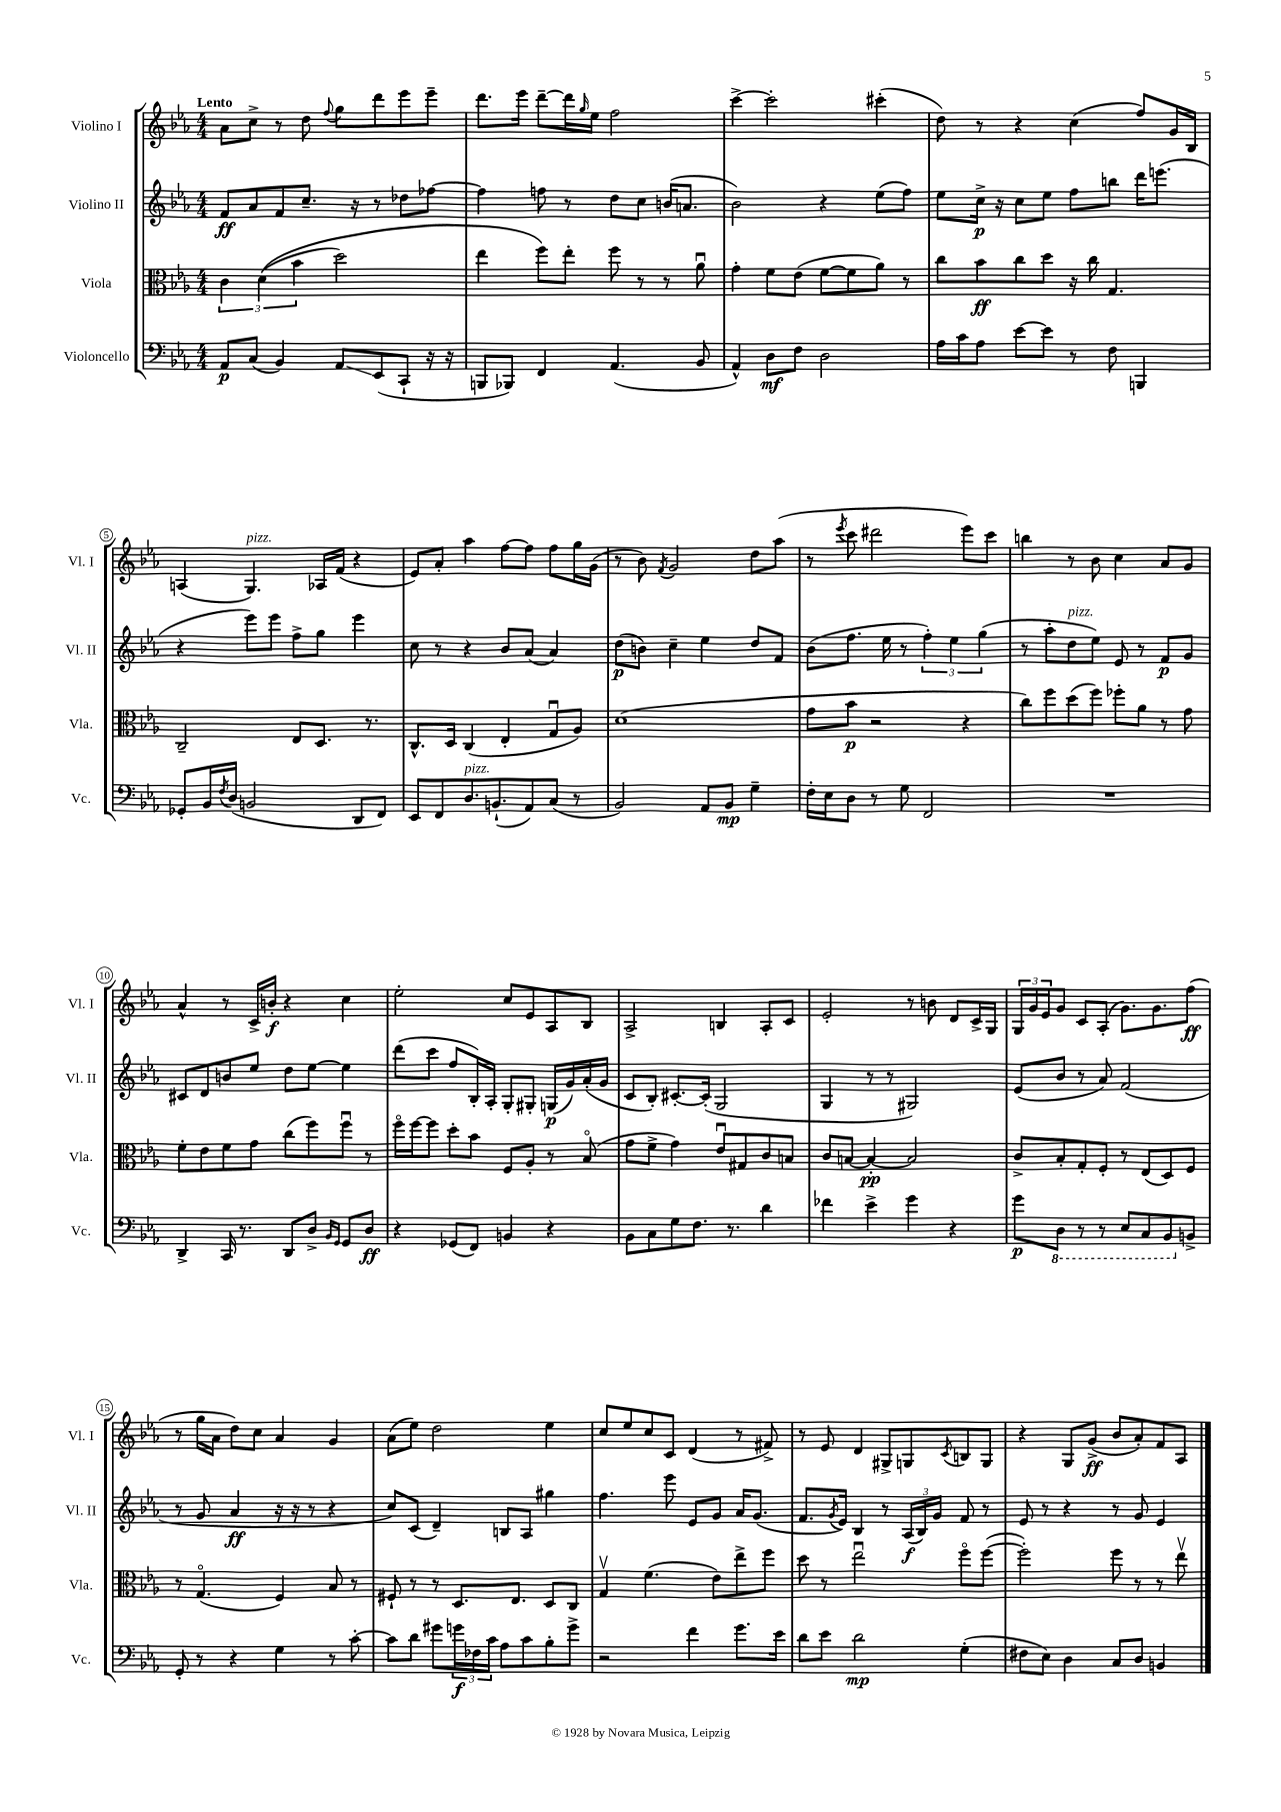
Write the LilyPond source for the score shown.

<<
\new StaffGroup <<
\new Staff = "s0" \with { instrumentName = "Violino I" shortInstrumentName = "Vl. I" } {
    \clef treble \key ees \major \numericTimeSignature \time 4/4 \tempo "Lento"
    aes'8 c''8-> r8 d''8 \appoggiatura { f''8 } g''8 d'''8 ees'''8 ees'''8-- |
    d'''8. ees'''16 d'''8~-- d'''16 \grace { g''16 } ees''16 f''2 |
    c'''4~-> c'''2-. cis'''4-.( |
    d''8) r8 r4 c''4( f''8) g'16 bes16 |
    a4( g4.^\markup { \italic "pizz." }) aes16 f'16( r4 |
    ees'8) aes'8-. aes''4 f''8~ f''8 f''8 g''16 g'16( |
    r8 bes'8) \acciaccatura { f'8 } g'2 d''8 aes''8( |
    r8 \acciaccatura { ees'''8 } c'''8 dis'''2 ees'''8) c'''8 |
    b''4 r8 bes'8 c''4 aes'8 g'8 |
    aes'4-^ r8 c'16-> b'16-.\f r4 c''4 |
    ees''2-. c''8 ees'8 aes8 bes8 |
    aes2-> b4 aes8-. c'8 |
    ees'2-. r8 b'8 d'8 c'16-> g16 |
    \tuplet 3/2 { g16 g'16 ees'16 } g'8 c'8 aes8-.( g'8.) g'8. f''8\ff( |
    r8 g''16 aes'16 d''8) c''8 aes'4 g'4 |
    aes'8( ees''8) d''2 ees''4 |
    c''8 ees''8 c''8 c'8 d'4( r8 fis'8->) |
    r8 ees'8 d'4 gis8-> g8 \acciaccatura { c'8 } b8 g8 |
    r4 g8 g'8->\ff( bes'8 aes'8-.) f'8 aes8 \bar "|." |
}
\new Staff = "s1" \with { instrumentName = "Violino II" shortInstrumentName = "Vl. II" } {
    \clef treble \key ees \major \numericTimeSignature \time 4/4
    f'8\ff aes'8 f'8 c''8.-- r16 r8 des''8 fes''8~ |
    fes''4 f''8 r8 d''8 c''8 b'16( a'8. |
    bes'2) r4 ees''8( f''8) |
    ees''8 c''16->\p r16 c''8 ees''8 f''8 b''8 d'''16 e'''8.( |
    r4 ees'''8) ees'''8 f''8-> g''8 ees'''4 |
    c''8 r8 r4 bes'8 aes'8( aes'4) |
    d''8\p( b'8) c''4-- ees''4 d''8 f'8 |
    bes'8( f''8. ees''16 r8 \tuplet 3/2 { f''4-.) ees''4 g''4( } |
    r8 aes''8-. d''8^\markup { \italic "pizz." } ees''8) ees'8 r8 f'8\p g'8 |
    cis'8 d'8 b'8 ees''8 d''8 ees''8~ ees''4 |
    d'''8( c'''8 f''8 bes16-.) aes16-. g8-. gis8-. g16\p( g'16) aes'16-.( g'16 |
    c'8 bes8-.) cis'8.~-. cis'16-.( g2 |
    g4 r8 r8 gis2) |
    ees'8( bes'8 r8 aes'8) f'2( |
    r8 g'8 aes'4\ff r16 r16 r8 r4 |
    c''8) c'8( d'4--) b8 aes8 gis''4 |
    f''4. ees'''8 ees'8 g'8 aes'16 g'8.( |
    f'8. \acciaccatura { g'8 } ees'16) bes4 r8 \tuplet 3/2 { aes16\f( bes16) g'16 } f'8 r8 |
    ees'8 r8 r4 r8 g'8 ees'4 \bar "|." |
}
\new Staff = "s2" \with { instrumentName = "Viola" shortInstrumentName = "Vla." } {
    \clef alto \key ees \major \numericTimeSignature \time 4/4
    \tuplet 3/2 { c'4 d'4(\( bes'4 } d''2) |
    ees''4 f''8\) ees''8-. f''8 r8 r8 aes'8\downbow |
    g'4-. f'8 ees'8( f'8~ f'8 aes'8) r8 |
    c''8 bes'8\ff c''8 d''8 r16 c''16 g4. |
    c2-- ees8 d8. r8. |
    c8.-^ d16 c4( ees4-. g8\downbow aes8) |
    d'1( |
    g'8 bes'8\p r2 r4 |
    c''8) f''8 d''8( f''8) fes''8-. aes'8 r8 g'8 |
    f'8-. ees'8 f'8 g'8 c''8( f''8) f''8\downbow r8 |
    f''16\flageolet f''16~ f''8 d''8-. bes'8 f8 aes8-. r8 bes8\flageolet( |
    g'8 f'8-> g'4) ees'8\downbow gis8 c'8 b8 |
    c'8 b8~ b4~-.\pp b2 |
    c'8-> bes8-. g8-. f8-. r8 ees8( d8) f8 |
    r8 g4.\flageolet( f4) bes8 r8 |
    fis8-! r8 r8 d8. ees8. d8 c8 |
    g4\upbow f'4.( ees'8) ees''8-> f''8 |
    d''8 r8 ees''2\downbow f''8\flageolet f''8~( |
    f''2-.) f''8 r8 r8 ees''8\upbow \bar "|." |
}
\new Staff = "s3" \with { instrumentName = "Violoncello" shortInstrumentName = "Vc." } {
    \clef bass \key ees \major \numericTimeSignature \time 4/4
    aes,8\p c8( bes,4) aes,8\glissando ees,8( c,8-! r16 r16 |
    b,,8 bes,,8) f,4 aes,4.( bes,8 |
    aes,4-^) d8\mf f8 d2 |
    aes16 c'16 aes8 ees'8~ ees'8 r8 f8 b,,4 |
    ges,8-. bes,16 \acciaccatura { f8 } d16( b,2 d,8 f,8) |
    ees,8 f,8 d8.^\markup { \italic "pizz." } b,8.-!( aes,8) c8( r8 |
    bes,2) aes,8 bes,8\mp g4-- |
    f16-. ees16 d8 r8 g8 f,2 |
    R1 |
    d,4-> c,16 r8. d,8 d8-> \grace { bes,16 g,16 } g,8 d8\ff |
    r4 ges,8( f,8) b,4 r4 |
    bes,8 c8 g8 f8. r8. d'4 |
    fes'4 ees'4-> g'4 r4 |
    g'8\p \ottava #-1 d,8 r8 r8 ees,8 c,8 bes,,8 \ottava #0 b,8-> |
    g,8-. r8 r4 g4 r8 c'8~-. |
    c'8 d'8 gis'8 \tuplet 3/2 { g'16\f fes16 c'16 } aes8 c'8 bes8-. g'8-> |
    r2 f'4 g'8. ees'16 |
    d'8 ees'8 d'2\mp g4-.( |
    fis8 ees8) d4 c8 d8 b,4 \bar "|." |
}
>>
>>
\layout { \context { \Score \override BarNumber.stencil = #(make-stencil-circler 0.1 0.3 ly:text-interface::print) } }
